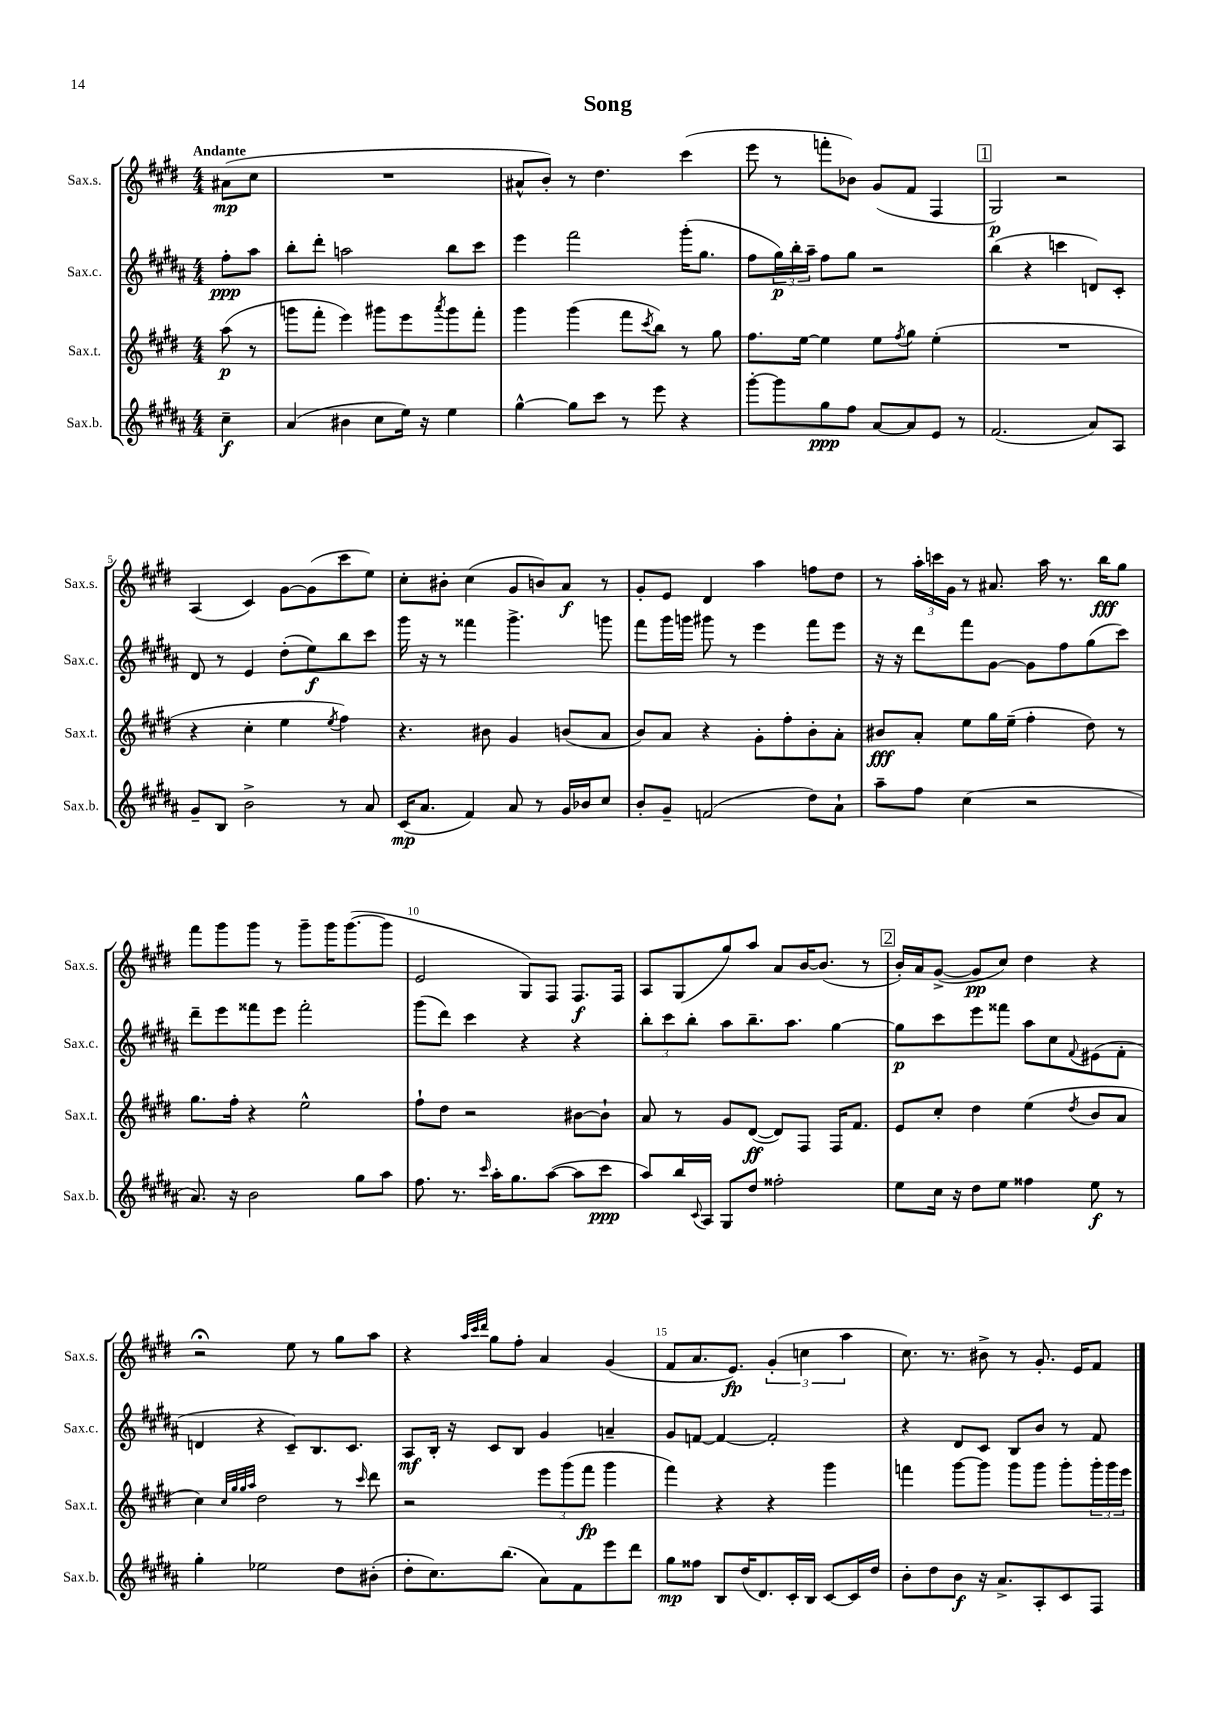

**kern	**kern	**kern	**kern
*staff4	*staff3	*staff2	*staff1
*clefG2	*clefG2	*clefG2	*clefG2
*k[f#c#g#d#a#]	*k[f#c#g#d#]	*k[f#c#g#d#a#]	*k[f#c#g#d#]
*M4/4	*M4/4	*M4/4	*M4/4
4cc#~	(8aa	8ff#'	(8a#
.	8r	8aa#	8cc#
=	=	=	=
(4a#	8ggg	8bb'	1r
.	8fff#'	8ddd#'	.
4b#	4eee)	2aa	.
8cc#	8ggg#	.	.
16ee)	8eee	.	.
16r	.	.	.
.	8qaaa	.	.
4ee	8ggg#	8bb	.
.	8fff#'	8ccc#	.
=	=	=	=
[4gg#^^	4ggg#	4eee	8a#^^
.	.	.	8b')
8gg#]	(4ggg#	2fff#	8r
8ccc#	.	.	4.dd#
8r	8fff#	.	.
.	8qccc#	.	.
8eee	8bb)	.	.
4r	8r	(16ggg#'	(4ccc#
.	.	8.gg#	.
.	8gg#	.	.
=	=	=	=
[8ggg#'	8.ff#	8ff#	8eee
8ggg#]	.	24gg#)	8r
.	.	24bb'	.
.	[16ee	.	.
.	.	24aa#~	.
8gg#	4ee]	8ff#	8fff'
8ff#	.	8gg#	8b-)
[8a#	8ee	2r	(8g#
.	8qff#	.	.
8a#]	8gg#	.	8f#
8e	(4ee'	.	4F#
8r	.	.	.
=	=	=	=
(2.f#	1r	(4bb	2G#)
.	.	4r	.
.	.	4ccc	2r
8a#)	.	8d)	.
8A#	.	8c#'	.
=	=	=	=
8g#~	4r	8d#	(4A
8B	.	8r	.
2b^	4cc#'	4e	4c#)
.	4ee	(8dd#'	[8g#
.	.	8ee)	(8g#]
.	8qee	.	.
8r	4ff#)	8bb	8ccc#
8a#	.	8ccc#	8ee)
=	=	=	=
(16c#	4.r	16ggg#	8cc#'
8.a#	.	16r	.
.	.	8r	8b#'
4f#)	.	4fff##	(4cc#
.	8b#	.	.
8a#	4g#	4.ggg#^	8g#
8r	.	.	8b)
16g#	(8b	.	8a
16b-	.	.	.
8cc#	8a	8ggg	8r
=	=	=	=
8b'	8b)	8fff#	8g#'
8g#~	8a	16ggg#	8e
.	.	16ggg	.
(2f	4r	8ggg#	4d#
.	.	8r	.
.	8g#'	4eee	4aa
.	8ff#'	.	.
8dd#)	8b'	8fff#	8ff
8a#`	8a'	8eee	8dd#
=	=	=	=
8aa#~	8b#	16r	8r
.	.	16r	.
8ff#	8a'	8ddd#	24aa'
.	.	.	24ccc
.	.	.	24g#
(4cc#	8ee	8fff#	8r
.	16gg#	[8g#	8.a#
.	(16ee~	.	.
2r	4ff#'	8g#]	.
.	.	.	16aa
.	.	8ff#	8.r
.	8dd#)	(8gg#	.
.	.	.	16bb
.	8r	8ccc#)	8gg#
=	=	=	=
8.a#)	8.gg#	8ddd#~	8fff#
.	.	8eee	8ggg#
16r	16ff#'	.	.
2b	4r	8fff##	8ggg#
.	.	8eee	8r
.	2ee^^	2fff##'	8ggg#~
.	.	.	16ggg#
.	.	.	([8.ggg#
8gg#	.	.	.
8aa#	.	.	8ggg#]
=	=	=	=
8.ff#	8ff#`	(8ggg#	2e
.	8dd#	8ddd#)	.
8.r	.	.	.
.	2r	4ccc#	.
16qqccc#	.	.	.
16aa#'	.	.	.
8.gg#	.	.	.
.	.	4r	8G#)
([8aa#	.	.	8F#
8aa#]	[8b#	4r	8.F#
8ccc#	8b#`]	.	.
.	.	.	16F#
=	=	=	=
8aa#)	8a	12bb'	8A
.	.	12ccc#	.
16bb	8r	.	(8G#
.	.	12bb'	.
8qqc#	.	.	.
16A#	.	.	.
8G#	8g#	8aa#	8gg#)
8dd#	([8d#	8.bb~	8aa
2ff##'	8d#])	.	8a
.	.	8.aa#	.
.	8F#	.	[16b
.	.	.	(8.b]
.	16F#	[4gg#	.
.	8.f#	.	.
.	.	.	8r
=	=	=	=
8ee	8e	8gg#]	16b')
.	.	.	16a
16cc#	8cc#'	8ccc#	([8g#^
16r	.	.	.
8dd#	4dd#	8eee	8g#]
8ee	.	8fff##	8cc#)
4ff##	(4ee	8aa#	4dd#
.	.	8cc#	.
.	8qdd#	8qqf#	.
8ee	8b	(8e#	4r
8r	8a	8f#'	.
=	=	=	=
4gg#'	4cc#)	4d	2r;
.	32qqcc#	.	.
.	32qqgg#	.	.
.	32qqgg#	.	.
.	32qqaa	.	.
2ee-	2dd#	4r	.
.	.	8c#~)	8ee
.	.	8.B	8r
8dd#	8r	.	8gg#
.	.	8.c#	.
.	16qqccc#	.	.
(8b#'	8ddd#	.	8aa
=	=	=	=
8dd#'	2r	8A#	4r
8.cc#)	.	16B'	.
.	.	16r	.
.	.	.	32qqaa
.	.	.	32qqccc#
.	.	.	32qqddd#
.	.	8c#	8gg#
(8.bb	.	.	.
.	.	8B	8ff#'
8a#)	12eee	4g#	4a
.	(12ggg#	.	.
8f#	.	.	.
.	12fff#	.	.
8eee	4ggg#	4a~	(4g#
8ddd#	.	.	.
=	=	=	=
8gg#	4fff#)	8g#	8f#
8ff##	.	[8f	8.a
8B	4r	4f_	.
.	.	.	8.e)
(16dd#	.	.	.
8.d#)	.	.	.
.	4r	2f']	(6g#'
16c#'	.	.	.
.	.	.	6cc
16B	.	.	.
[8c#	4ggg#	.	.
.	.	.	6aa
16c#]	.	.	.
16dd#	.	.	.
=	=	=	=
8b'	4fff	4r	8.cc#)
8dd#	.	.	.
.	.	.	8.r
8b	[8ggg#	8d#	.
16r	8ggg#]	8c#	8b#^
8.a#^	.	.	.
.	8ggg#	8B	8r
8A#'	8ggg#	8b	8.g#'
8c#	8ggg#'	8r	.
.	.	.	16e
8F#	24ggg#'	8f#	8f#
.	24ggg#	.	.
.	24eee	.	.
==	==	==	==
*-	*-	*-	*-
